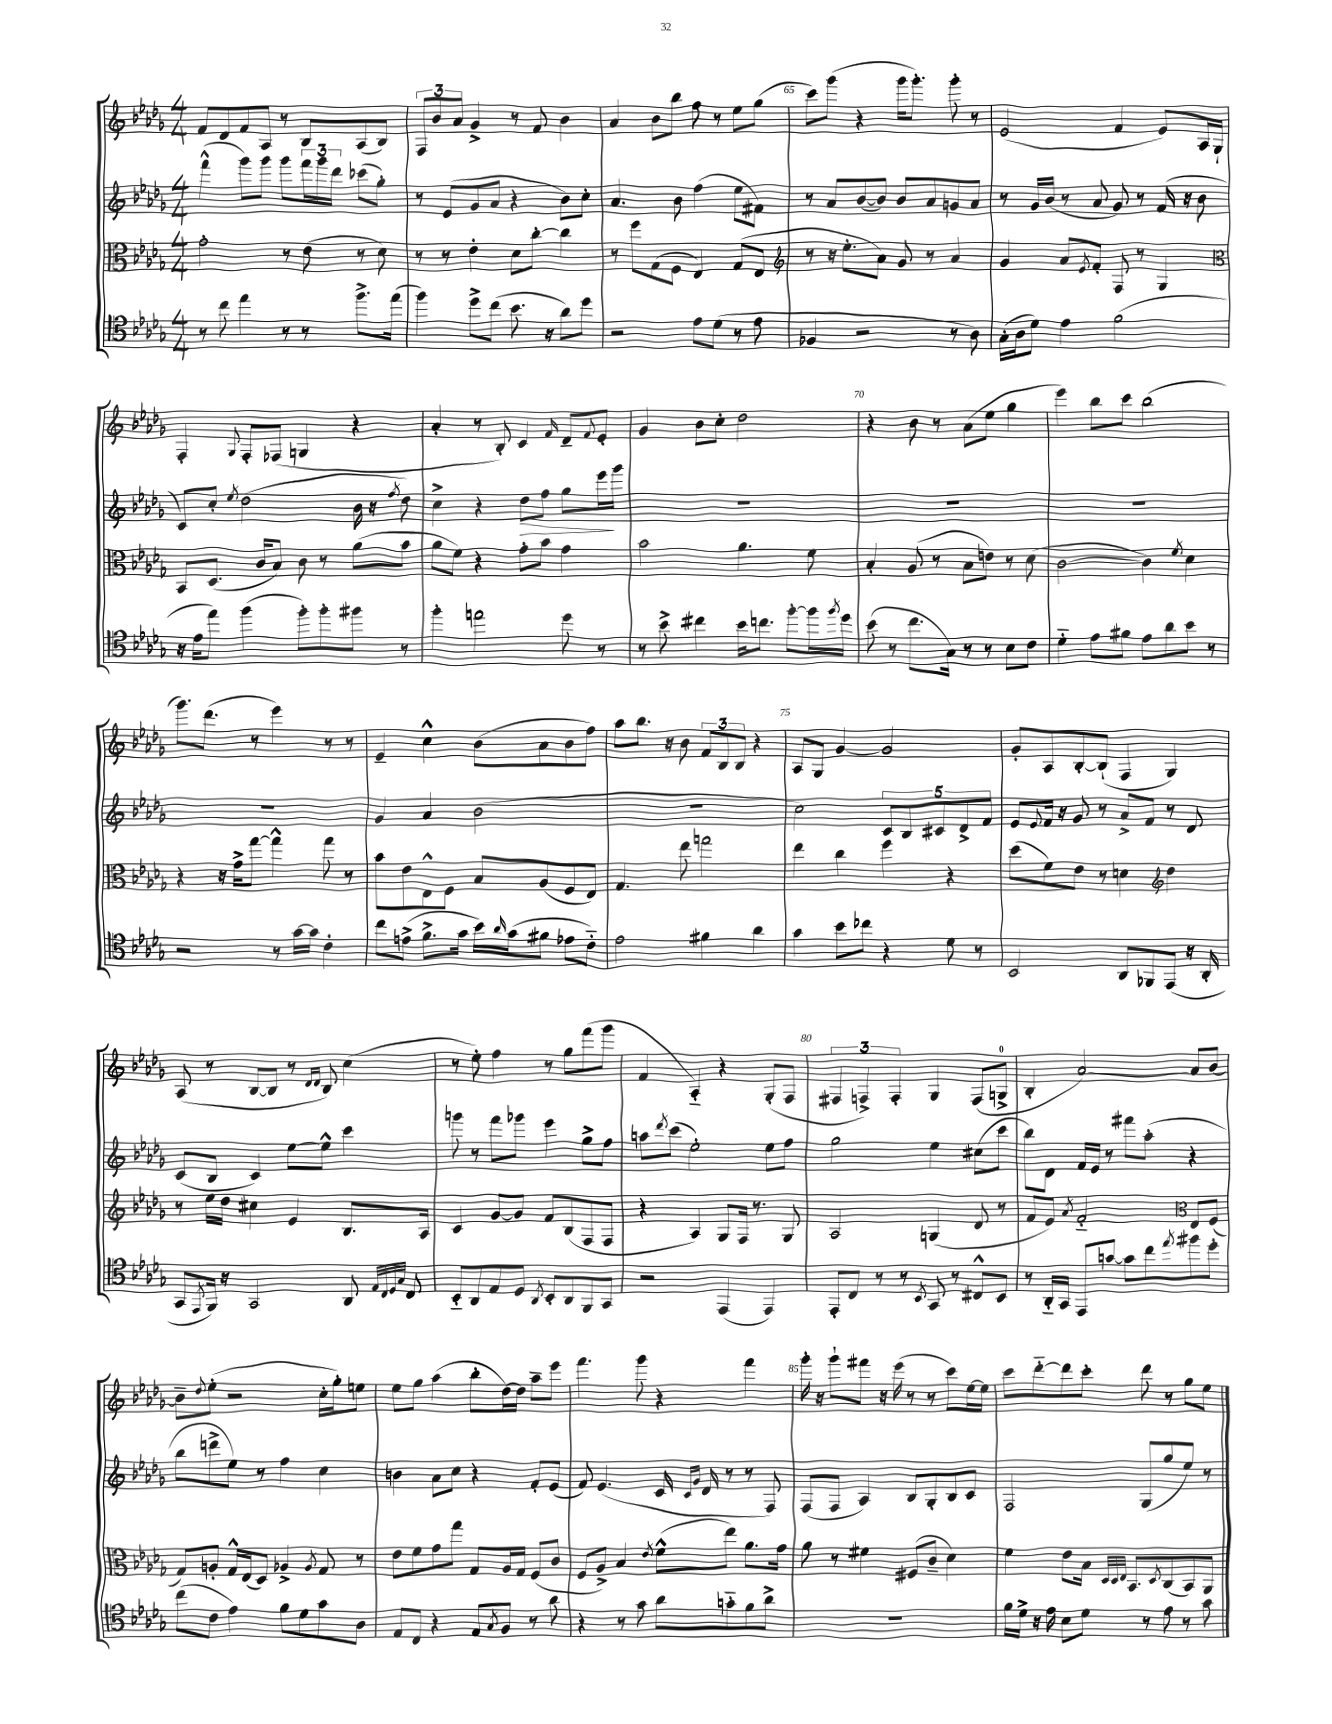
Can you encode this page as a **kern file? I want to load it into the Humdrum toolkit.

**kern	**kern	**kern	**dynam	**kern
*part4	*part3	*part2	*part2	*part1
*staff4	*staff3	*staff2	*staff2	*staff1
*clefC4	*clefC3	*clefG2	*	*clefG2
*k[b-e-a-d-g-]	*k[b-e-a-d-g-]	*k[b-e-a-d-g-]	*	*k[b-e-a-d-g-]
*M4/4	*M4/4	*M4/4	*	*M4/4
=62	=62	=62	=62	=62
8r	2g-'\	(4fff^^\	.	8f/L
8cc\	.	.	.	8d-/
4ee-\	.	8ggg-\L)	.	8f/
.	.	8ggg-\J	.	8A-/J
8r	8r	8ggg-\L	.	8r
8r	(8e-\	24fff\L	.	8B-/L
.	.	24ggg-\	.	.
.	.	24ddd-\JJ	.	.
8.ff^\L	8r	(8ccc-X\L	.	(8A-/
.	8d-\)	8gg-'\J)	.	8B-/J)
(16ee-\Jk	.	.	.	.
=63	=63	=63	=63	=63
4ff\)	8r	8r	.	12F/L
.	.	.	.	12b-/
.	8r	(8e-/L	.	.
.	.	.	.	12a-/J
8dd-^\L	4e-'\	8g-/	.	4g-^/
(8cc\J	.	8a-/J	.	.
8.b-\	8d-\L	4r	.	8r
.	[8cc'\J	.	.	8f/
16r	.	.	.	.
8a-\L)	4cc\]	8b-\L)	.	4b-\
8dd-\J	.	8cc'\J	.	.
=64	=64	=64	=64	=64
2r	8r	4.a-/	.	4a-/
.	8ff\L	.	.	.
.	(8G-\	.	.	8b-\L
.	8F\J	8b-\	.	8bb-\J
8e-\L	4E-/)	(4ff\	.	8ff\
(8d-\J	.	.	.	8r
8r	(8G-/L	8ee-\L	.	8ee-\L
8e-\	8E-/J	8f#X\J)	.	(8gg-\J
=65	=65	=65	=65	=65
*	*clefG2	*	*	*
4F-X/	8r	8r	.	8ccc\L)
.	16r	8a-/L	.	(8ggg-\J
.	8.ee-'\L	.	.	.
2r	.	([8b-/	.	4r
.	8a-\J)	8b-/J])	.	.
.	8g-/	8b-/L	.	16ggg-\KL
.	.	.	.	8.ggg-'\J)
.	8r	8a-/	.	.
8r	4a-/	8gn/	.	8ggg-'\
8A-\)	.	8a-/J	.	8r
=66	=66	=66	=66	=66
(16G-'\LL	4g-/	8r	.	(2e-/
16A-\J	.	.	.	.
8d-\J)	.	16g-/LL	.	.
.	.	(16b-/JJ	.	.
4e-\	8a-/L	8r	.	.
.	8qe-/	.	.	.
.	8f'/J	8a-/	.	.
(2f\	8F/	8g-/)	.	4f/
.	8r	8r	.	.
.	4G-/	(16f/	.	8e-/L)
.	.	16r	.	.
.	.	8b-\	.	16A-/L
.	.	.	.	16G-`/JJ
!!LO:LB:g=z
=67	=67	=67	=67	=67
*	*clefC3	*	*	*
16r	8BB-/L	8c/L)	.	4F'/
16e-\KL	.	.	.	.
8ee-\J)	(8.D-/J	8cc'/J	.	.
.	.	8qee-/	.	8qqG-/
(4ff\	.	(2dd-\	.	8F'/L
.	16c/KL	.	.	.
.	8B-/J)	.	.	(8F-X/J
8ff'\L)	8c\	.	.	4Gn/
8ff'\	8r	.	.	.
8ff#X\J	(8a-\L	16b-\	.	4r
.	.	16r	.	.
.	.	8qff/	.	.
8r	8b-\J	8dd-\)	.	.
=68	=68	=68	=68	=68
4ff'\	8a-\L	4cc^\	.	4a-'/
.	8f\J)	.	.	.
2een\	4r	4r	.	8r
.	.	.	.	8B-'/)
!	!	!	!LO:HP:b	!
.	8g-'\L	8dd-\L	>	4c/
.	8b-\J	8ff\J	.	.
.	.	.	.	16qqf/
8dd-\	4g-\	8gg-\L	.	8d-~/L
.	.	.	.	8qqf/
8r	.	16eee-\L	.	8e-'/J
.	.	16ggg-\JJ	]	.
=69	=69	=69	=69	=69
8r	2b-\	1r	.	4g-/
8b-^\	.	.	.	.
4cc#X\	.	.	.	8b-\L
.	.	.	.	8cc'\J
16b-\KL	4.a-\	.	.	2dd-\
8.ccn\J	.	.	.	.
[8ff'\L	.	.	.	.
16ff\L]	8f\	.	.	.
8qff/	.	.	.	.
16dd-\JJ	.	.	.	.
=70	=70	=70	=70	=70
(8b-\	4B-'/	1r	.	4r
8r	.	.	.	.
8.cc\L	(8A-/	.	.	8b-\
.	8r	.	.	8r
16G-\Jk)	.	.	.	.
8r	8B-\L	.	.	(8a-\L
8r	8en\J)	.	.	8ee-\J
8B-\L	8r	.	.	4gg-\
8c\J	(8d-\	.	.	.
=71	=71	=71	=71	=71
4d-\	[2c\	1r	.	4eee-\)
8e-\L	.	.	.	8bb-\L
8f#X\J	.	.	.	8ccc\J
8e-\L	4c\])	.	.	(2bb-\
8a-\	.	.	.	.
.	8qf/	.	.	.
8b-\J	4d-\	.	.	.
8r	.	.	.	.
!!LO:LB:g=z
=72	=72	=72	=72	=72
2r	4r	1r	.	8.ggg-\L)
.	.	.	.	(8.ddd-\J
.	16r	.	.	.
.	16g-^\KL	.	.	.
.	[8gg-\J	.	.	8r
8r	4gg-^^\]	.	.	4eee-\)
[16g-\LL	.	.	.	.
16g-\JJ]	.	.	.	.
4c'\	8gg-\	.	.	8r
.	8r	.	.	8r
=73	=73	=73	=73	=73
8cc\L	8b-\L	4g-/	.	4e-~/
(8en^\J	8e-\	.	.	.
8.f^\L	8E-^^\	4a-/	.	4cc^^\
.	8F\J	.	.	.
16g-\Jk	.	.	.	.
16b-\LL)	8B-/L	(2b-\	.	(8b-\L
16qqa-/	.	.	.	.
(16g-\J	.	.	.	.
8f#X\J	(8A-/	.	.	8a-\
8e-X\L	8F/	.	.	8b-\
8c\J)	8E-/J)	.	.	8ff\J)
=74	=74	=74	=74	=74
2e-\	4.G-/	1r	.	8aa-\L
.	.	.	.	8.bb-\J
.	.	.	.	16r
.	8ee-\	.	.	8b-\
4f#X\	2ggn\	.	.	12f/L
.	.	.	.	12B-/
.	.	.	.	12B-/J
4a-\	.	.	.	4r
=75	=75	=75	=75	=75
4g-\	4ee-\	2cc\)	.	8A-/L
.	.	.	.	8G-/J
8b-\L	4cc\	.	.	[4g-/
8cc-X\J	.	.	.	.
4r	4ff\	10c/L	.	2g-/]
.	.	10B-/	.	.
.	.	10c#X/	.	.
8d-\	4r	.	.	.
.	.	10d-^/	.	.
8r	.	.	.	.
.	.	10f/J	.	.
=76	=76	=76	=76	=76
2BB-/	(8dd-\L	8e-/L	.	8g-'/L
.	.	8qqe-/	.	.
.	8f\)	16f/Jk	.	8A-/
.	.	16r	.	.
.	8e-\J	8g-/	.	[8B-'/
.	8r	8r	.	(8B-`/J]
8AA-/L	4dn\	8a-^/L	.	4F/
8FF-X/	.	8f/J	.	.
*	*clefG2	*	*	*
(8EE-/J	4dd-\	8r	.	4G-/)
16r	.	8d-/	.	.
16AA-'/	.	.	.	.
!!LO:LB:g=z
=77	=77	=77	=77	=77
8GG-/L	8r	(8c/L	.	(8A-/
8qEE-/	.	.	.	.
16FF/Jk)	16ee-\LL	8B-/J	.	8r
16r	16dd-\JJ	.	.	.
2GG-/	4cc#X\	4c/)	.	[8B-/L
.	.	.	.	8B-/J]
.	4e-/	[8ee-\L	.	8r
.	.	.	.	16qqd-/LL
.	.	.	.	16qqd-/JJ
.	.	8ee-^^\J]	.	8B-/)
8AA-/	8.B-/L	4ccc\	.	(4cc\
32qqE-/LLL	.	.	.	.
32qqC/	.	.	.	.
32qqD-/	.	.	.	.
32qqG-/JJJ	.	.	.	.
8C/	.	.	.	.
.	16A-/Jk	.	.	.
=78	=78	=78	=78	=78
8BB-/L	4c/	8gggn\	.	8r
8AA-/	.	8r	.	8ee-'\)
8E-/	[8g-/L	8fff\L	.	4ff\
8D-/J	8g-/J]	8ggg-X\J	.	.
8qAA-/	.	.	.	.
8BB-'/L	8f/L	4eee-\	.	8r
8AA-/	(8B-/	.	.	8gg-\L
8FF/	8F/	8gg-^\L	.	(8fff\
8GG-/J	8F/J	8ff\J	.	8ggg-\J
=79	=79	=79	=79	=79
2r	4r	8aan\L	.	4f/
.	.	8qddd-/	.	.
.	.	(8ccc\J	.	.
.	4A-/)	2ee-'\)	.	4A-/)
(4EE-/	8G-/L	.	.	4r
.	16F/Jk	.	.	.
.	8.r	.	.	.
4EE-/)	.	8ee-\L	.	(8G-'/L
.	8G-/	8ff\J	.	8F/J
=80	=80	=80	=80	=80
8EE-'/L	2A-/	2gg-\	.	6F#X/
8C/J	.	.	.	.
.	.	.	.	6Fn^/)
8r	.	.	.	.
.	.	.	.	6F'/
8r	.	.	.	.
8qBB-/	.	.	.	.
8GG-/	(4Gn/	4ee-\	.	4G-/
8r	.	.	.	.
8C#X^^/L	8d-/	(8cc#X\L	.	(8F/L
8BB-/J	8r	8ccc\J	.	8Gn^/J
=81	=81	=81	=81	=81
8r	8f/L	8bb-\L)	.	4B-'/
16AA-/LL	8e-/J)	8d-\J	.	.
16GG-/JJ	.	.	.	.
.	8qa-/	.	.	.
8EE-/L	2f/	16f/LL	.	[2a-/)
.	.	16e-/JJ	.	.
[8gn/J	.	8r	.	.
8g\L]	.	8fff#X\L	.	.
8cc\	.	(8aa-'\J	.	.
8qee-/	.	.	.	.
*	*clefC3	*	*	*
8ff#X\	8E-/L	4r	.	8a-/L]
8dd-'\J	(8F/J	.	.	[8b-/J
!!LO:LB:g=z
=82	=82	=82	=82	=82
(8cc\L	8G-/L)	8bb-\L	.	8b-~\L]
.	.	.	.	8qqdd-/
8c\J	8An'/J	8dddn^\	.	(8ee-'\J
4e-\)	16G-^^/LL	8ee-\J)	.	2r
.	(16E-/J	.	.	.
.	8D-/J)	8r	.	.
8f\L	4A-X^/	4ff\	.	.
8d-\	.	.	.	.
.	8qA-/	.	.	.
8g-\	8G-/	4cc\	.	16cc'\LL
.	.	.	.	16gg-'\J)
8A-\J	8r	.	.	8een\J
=83	=83	=83	=83	=83
8E-/L	8e-\L	4bn\	.	8ee-\L
8C/J	8f\	.	.	8gg-\J
4r	8g-\	8a-\L	.	(4aa-\
.	8gg-\J	8cc\J	.	.
8E-/L	8G-/L	4r	.	8bb-'\L
8qG-/	.	.	.	.
8F/J	16A-/L	.	.	[16dd-\L)
.	16G-/JJ	.	.	16dd-\JJ]
8r	(8F/L	8f'/L	.	8aa-~\L
8a-\	8c/J	(8e-/J	.	8eee-\J
=84	=84	=84	=84	=84
4r	8F/L	8f/)	.	4.fff\
.	8A-^/J)	(4.e-/	.	.
8r	4B-/	.	.	.
8g-\	.	.	.	8ggg-\
.	8qe-/	.	.	.
8a-\L	(8f^^\L	16c/	.	4r
.	.	16qqc/LL	.	.
.	.	16qqg-/JJ	.	.
.	.	16d-/	.	.
8gn\	8ee-\J)	8r	.	.
8f\	8.a-\L	8r	.	4fff\
8a-^\J	.	8F/)	.	.
.	16g-\Jk	.	.	.
=85	=85	=85	=85	=85
1r	8a-\	(8F/L	.	16ggg-'\
.	.	.	.	16r
.	8r	8F/J	.	8ggg-`\L
.	4f#X\	4A-/)	.	8fff#X\J
.	.	.	.	16r
.	.	.	.	(16eee-\
.	(8F#X/L	8B-/L	.	8r
.	8c~/J	8G-'/	.	8r
.	4d-\)	8B-/	.	8ccc\L)
.	.	8c/J	.	[16ee-\L
.	.	.	.	16ee-\JJ]
=86	=86	=86	=86	=86
16f\LL	4f\	2F/	.	8ccc\L
16d-^\JJ	.	.	.	.
16r	.	.	.	[8ddd-\
16e-\	.	.	.	.
8B-\L	8e-\L	.	.	8ddd-\]
8d-\J	16B-\Jk	.	.	8ccc'\J
.	32qqD-/LLL	.	.	.
.	32qqD-/	.	.	.
.	32qqE-/JJJ	.	.	.
.	8.BB-/L	.	.	.
8r	.	(8G-/L	.	8ddd-\
.	8qD-/	.	.	.
8e-\	(8C/	8gg-/	.	8r
8r	8BB-/)	8ee-/J)	.	8gg-\L
8g-\	8AA-/J	8r	.	8ee-\J
==	==	==	==	==
*-	*-	*-	*-	*-
